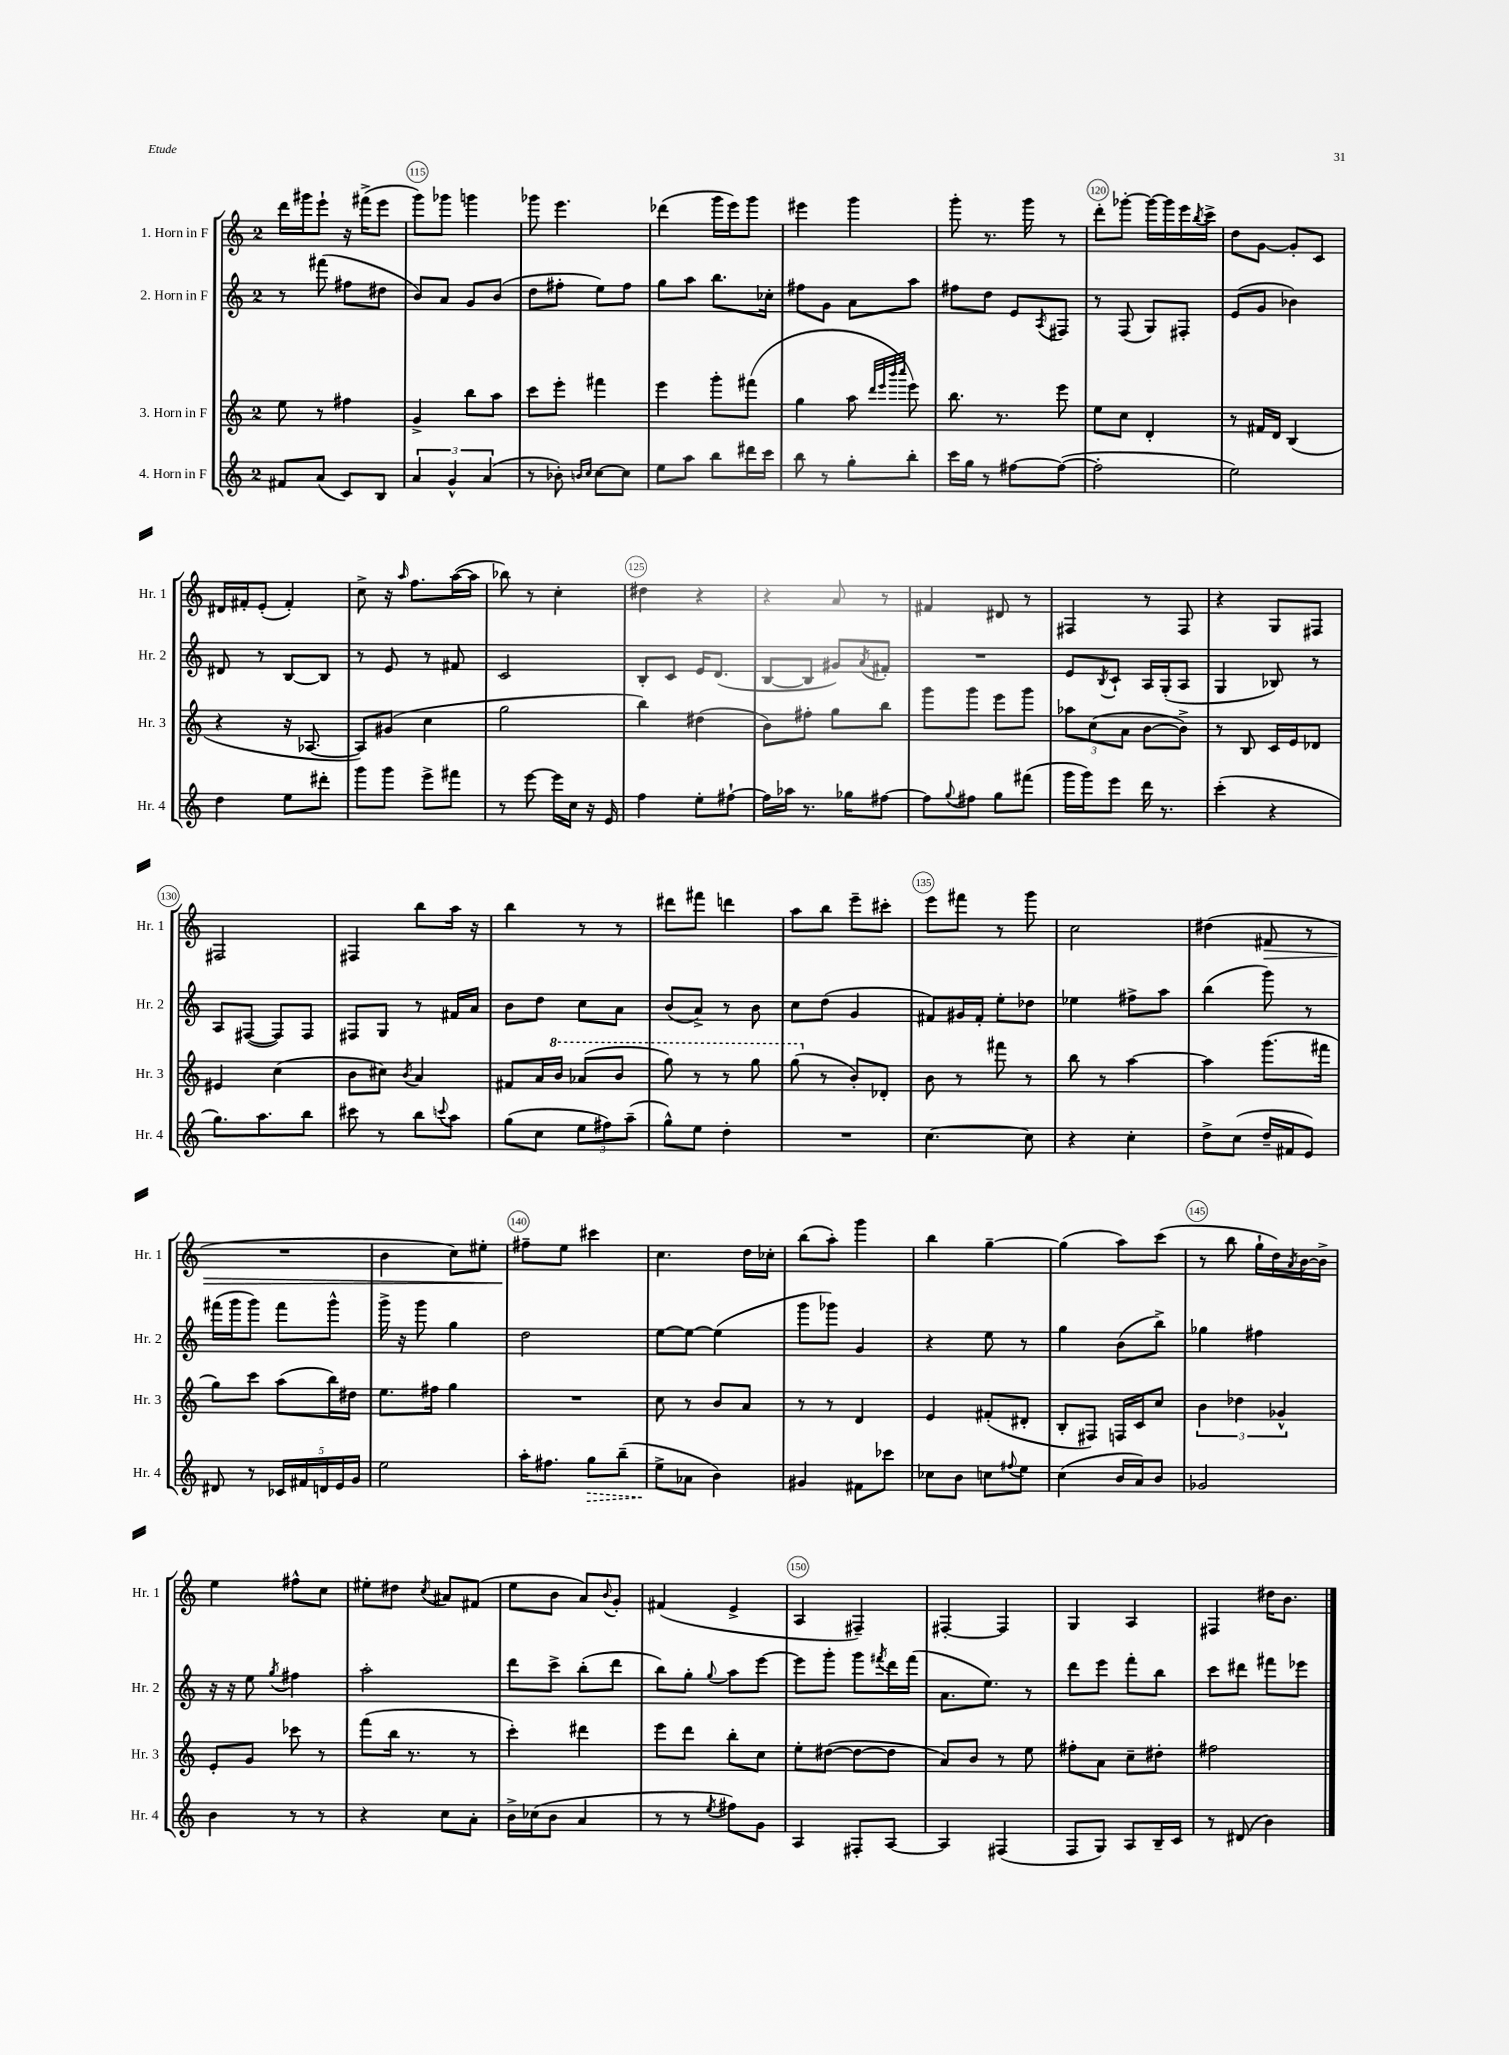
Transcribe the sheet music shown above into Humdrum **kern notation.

**kern	**kern	**kern	**kern
*staff4	*staff3	*staff2	*staff1
*clefG2	*clefG2	*clefG2	*clefG2
*k[]	*k[]	*k[]	*k[]
*M2/4	*M2/4	*M2/4	*M2/4
8f#/L	8ee\	8r	16ddd\LL
.	.	.	16ggg#\J
(8a/J	8r	(8fff#\	8eee`\J
8c/L)	4ff#\	8ff#\L	16r
.	.	.	(16fff#^\LK
8B/J	.	8dd#\J	8eee\J
=	=	=	=
6a/	4g^/	8b/L)	8ggg\L)
.	.	8a/J	8ggg-\J
6g^^/	.	.	.
.	8bb\L	8g/L	4ggg\
(6a/	.	.	.
.	8aa\J	(8b/J	.
=	=	=	=
8r	8ccc\L	8dd\L	8ggg-\
8b-'\)	8eee'\J	8ff#'\J	4.eee\
16qqb/LL	.	.	.
16qqcc/JJ	.	.	.
[8cc\L	4fff#\	8ee\L)	.
8cc\]J	.	8ff#\J	.
=	=	=	=
8ee\L	4eee\	8gg\L	(4ddd-\
8aa\J	.	8aa\J	.
8bb\L	8ggg'\L	8.bb\L	16ggg\LL
.	.	.	16eee\J)
16ddd#\L	(8fff#\J	.	8ggg\J
16ccc\JJ	.	16cc-'\Jk	.
=	=	=	=
8bb\	4gg\	8ff#\L	4eee#\
8r	.	8g\J	.
8gg'\L	8aa\	8a\L	4ggg\
.	32qqddd/LLL	.	.
.	32qqeee/	.	.
.	32qqbbb/	.	.
.	32qqcccc/JJJ	.	.
8bb'\J	8eee\)	8aa\J	.
=	=	=	=
16ccc\LL	8.bb\	8ff#\L	8ggg'\
16gg\JJ	.	.	.
8r	.	8dd\J	8.r
.	8.r	.	.
[8ff#\L	.	8e/L	.
.	.	.	16ggg\
.	.	8qA/	.
(8ff#\_J	8eee\	8F#/J	8r
=	=	=	=
2ff#'\]	8ee\L	8r	8ddd'\L
.	8cc\J	(8F/	[8ggg-'\J
.	4d'/	8G/L)	16ggg-\_LL
.	.	.	16ggg-\]
.	.	8F#'/J	16eee\
.	.	.	8qbb/
.	.	.	16ccc^\JJ
=	=	=	=
2ee\)	8r	(8e/L	8dd\L
.	16f#/LL	8g/J	[8g\J
.	16d/JJ	.	.
.	(4B/	4b-\)	8g'/]L
.	.	.	8c/J
=	=	=	=
4dd\	4r	8d#/	16d#/LL
.	.	.	16f#'/J
.	.	8r	(8e'/J
8ee\L	16r	[8B/L	4f#'/)
.	[8.A-/	.	.
8ddd#'\J	.	8B/]J	.
=	=	=	=
8ggg\L	8A-/]L)	8r	8cc^\
8ggg\J	(8g#/J	8e/	16r
.	.	.	16qqaa/
.	.	.	8.ff\L
8eee^\L	4cc\	8r	.
8fff#\J	.	8f#/	([16aa\L
.	.	.	16aa\]JJ
=	=	=	=
8r	2gg\	2c/	8bb-\)
[8eee\	.	.	8r
16eee\]LL	.	.	4cc'\
16cc\JJ	.	.	.
16r	.	.	.
16e/	.	.	.
=	=	=	=
4ff\	4bb\)	8B'/L	4dd#\
.	.	8c/J	.
8ee'\L	(4dd#\	16e/LK	4r
.	.	(8.d/J	.
[8ff#`\J	.	.	.
=	=	=	=
16ff#\]LL	8b\L)	[8B/L	4r
16aa-\JJ	.	.	.
8.r	8ff#'\J	8B/]J	.
.	8gg\L	8g#/L)	8a/
16gg-\LK	.	.	.
.	.	8qa/	.
[8ff#\J	8bb\J	8f#'/J	8r
=	=	=	=
8ff#\]L	8ggg\L	2r	4f#/
8qqgg/	.	.	.
8ff#\J	8ggg\J	.	.
8gg\L	8eee\L	.	8d#/
(8fff#\J	8ggg\J	.	8r
=	=	=	=
16ggg\LL	12aa-\L	8e/L	4F#/
16ggg\J)	.	.	.
.	(12cc\	.	.
.	.	8qB/	.
8eee\J	.	8c`/J	.
.	12a\J	.	.
16ddd\	[8b\L	16A/LL	8r
8.r	.	(16G'/J	.
.	8b^\]J)	8A/J	8F#/
=	=	=	=
(4ccc'\	8r	4G/	4r
.	8B/	.	.
4r	16c/LL	8B-/)	8G/L
.	16e/J	.	.
.	8d-/J	8r	8F#/J
=	=	=	=
8.gg\L)	4e#/	8A/L	2F#/
.	.	([8F#/J	.
8.aa\	.	.	.
.	(4cc\	8F#/]L)	.
8bb\J	.	8F#/J	.
=	=	=	=
8ccc#\	8b\L	8F#/L	4F#/
8r	8cc#\J)	8G/J	.
.	8qb/	.	.
8bb\L	4a/	8r	8bb\L
8qqccc/	.	.	.
8aa\J	.	16f#/LL	16aa\Jk
.	.	16a/JJ	16r
=	=	=	=
(8gg\L	8f#/L	8b\L	4bb\
8cc\J	16a/L	8dd\J	.
.	16bb/JJ	.	.
12ee\L	(8aa-/L	8cc\L	8r
12ff#\)	.	.	.
.	8bb/J	8a\J	8r
(12aa~\J	.	.	.
=	=	=	=
8gg^^\L)	8ggg\)	(8b/L	8ddd#\L
8ee\J	8r	8a^/J)	8fff#\J
4dd'\	8r	8r	4ddd\
.	8ggg\	8b\	.
=	=	=	=
2r	(8ggg\	8cc\L	8aa\L
.	8r	(8dd\J	8bb\J
.	8b'/L)	4g/	8eee~\L
.	8d-'/J	.	8ccc#'\J
=	=	=	=
[4.cc\	8b\	8f#/L)	8eee\L
.	8r	16g#/L	8fff#\J
.	.	16f#'/JJ	.
.	8fff#\	8ee'\L	8r
8cc\]	8r	8dd-\J	8ggg\
=	=	=	=
4r	8bb\	4ee-\	2cc\
.	8r	.	.
4cc'\	[4aa\	8ff#^\L	.
.	.	8aa\J	.
=	=	=	=
8dd^\L	4aa\]	(4bb\	(4dd#\
(8cc\J	.	.	.
16dd~/LL	(8.ggg\L	8ggg\)	8f#/
16f#/J	.	.	.
8e/J)	.	8r	8r
.	16fff#\Jk	.	.
=	=	=	=
8d#/	8gg\L)	(16fff#\LL	2r
.	.	16ggg\J	.
8r	8ccc\J	8ggg\J)	.
20c-/LL	(8aa\L	8fff#\L	.
20f#/	.	.	.
20d/	.	.	.
.	16bb\L)	8ggg^^\J	.
20e/	.	.	.
.	16dd#\JJ	.	.
20g/JJ	.	.	.
=	=	=	=
2ee\	8.ee\L	16ggg^\	4b\
.	.	16r	.
.	.	8ggg\	.
.	16ff#\Jk	.	.
.	4gg\	4gg\	8cc\L)
.	.	.	8ee#'\J
=	=	=	=
16aa'\LK	2r	2dd\	8ff#~\L
8.ff#\J	.	.	.
.	.	.	8ee\J
8gg\L	.	.	4ccc#\
(8bb~\J	.	.	.
=	=	=	=
8ee^\L	8cc\	[8ee\L	4.cc\
8a-\J	8r	8ee\_J	.
4b\)	8b/L	(4ee\]	.
.	8a/J	.	16dd\LL
.	.	.	16cc-'\JJ
=	=	=	=
4g#/	8r	8ggg\L	(8bb\L
.	8r	8ggg-\J)	8aa'\J)
8f#\L	4d/	4g/	4ggg\
8ccc-\J	.	.	.
=	=	=	=
8cc-\L	4e/	4r	4bb\
8b\J	.	.	.
8cc\L	(8f#'/L	8ee\	[4gg~\
8qqff#/	.	.	.
8ee\J	8d#'/J	8r	.
=	=	=	=
(4cc\	8B'/L	4gg\	(4gg\]
.	8F#/J)	.	.
16b/LL	16F/LL	(8b\L	8aa\L)
16a/J)	16c/J	.	.
8b/J	8cc/J	8bb^\J)	(8ccc\J
=	=	=	=
2g-/	6b\	4gg-\	8r
.	.	.	8bb\
.	6dd-\	.	.
.	.	4ff#\	16gg`\LL
.	.	.	16dd\)
.	6g-^^/	.	.
.	.	.	8qa/
.	.	.	[16b\
.	.	.	16b^\]JJ
=	=	=	=
4b\	8e'/L	16r	4ee\
.	.	16r	.
.	8g/J	8ee\	.
.	.	8qgg/	.
8r	8ccc-\	4ff#\	8ff#^^\L
8r	8r	.	8cc\J
=	=	=	=
4r	(8fff\L	2aa'\	8ee#'\L
.	16bb\Jk	.	8dd#\J
.	8.r	.	.
.	.	.	8qcc/
8cc\L	.	.	8a#/L
8a'\J	8r	.	(8f#/J
=	=	=	=
16b^\LL	4ccc'\)	8ddd\L	8ee\L
(16cc-\J	.	.	.
8b\J	.	8ccc^\J	8b\J
4a/	4ddd#\	(8bb'\L	8a/L)
.	.	.	8qqb/
.	.	8ddd\J	8g'/J
=	=	=	=
8r	8eee\L	8bb\L)	(4f#/
8r	8ddd\J	8gg'\J	.
8qee/	.	8qqgg/	.
8ff#\L)	8bb'\L	8aa\L	4e^/
8g\J	8cc\J	[8eee\J	.
=	=	=	=
4A/	8ee'\L	8eee\]L	4A/
.	([8dd#\J	8ggg'\J	.
8F#'/L	8dd#\_L	8ggg\L	4F#~/)
.	.	8qfff#/	.
[8A/J	8dd#\]J	16ddd\L	.
.	.	(16fff#\JJ	.
=	=	=	=
4A/]	8a/L)	8.a\L	[4F#'/
.	8b/J	.	.
.	.	8.ee\J)	.
(4F#/	8r	.	4F#/]
.	8ee\	8r	.
=	=	=	=
8F/L	8ff#'\L	8ddd\L	4G/
8G/J)	8a\J	8eee\J	.
8A/L	8cc~\L	8fff'\L	4A/
16B~/L	8dd#'\J	8bb\J	.
16c/JJ	.	.	.
=	=	=	=
8r	2ff#\	8ccc\L	4F#/
(8d#/	.	8ddd#\J	.
4b\)	.	8fff#\L	16dd#\LK
.	.	.	8.b\J
.	.	8eee-\J	.
==	==	==	==
*-	*-	*-	*-
